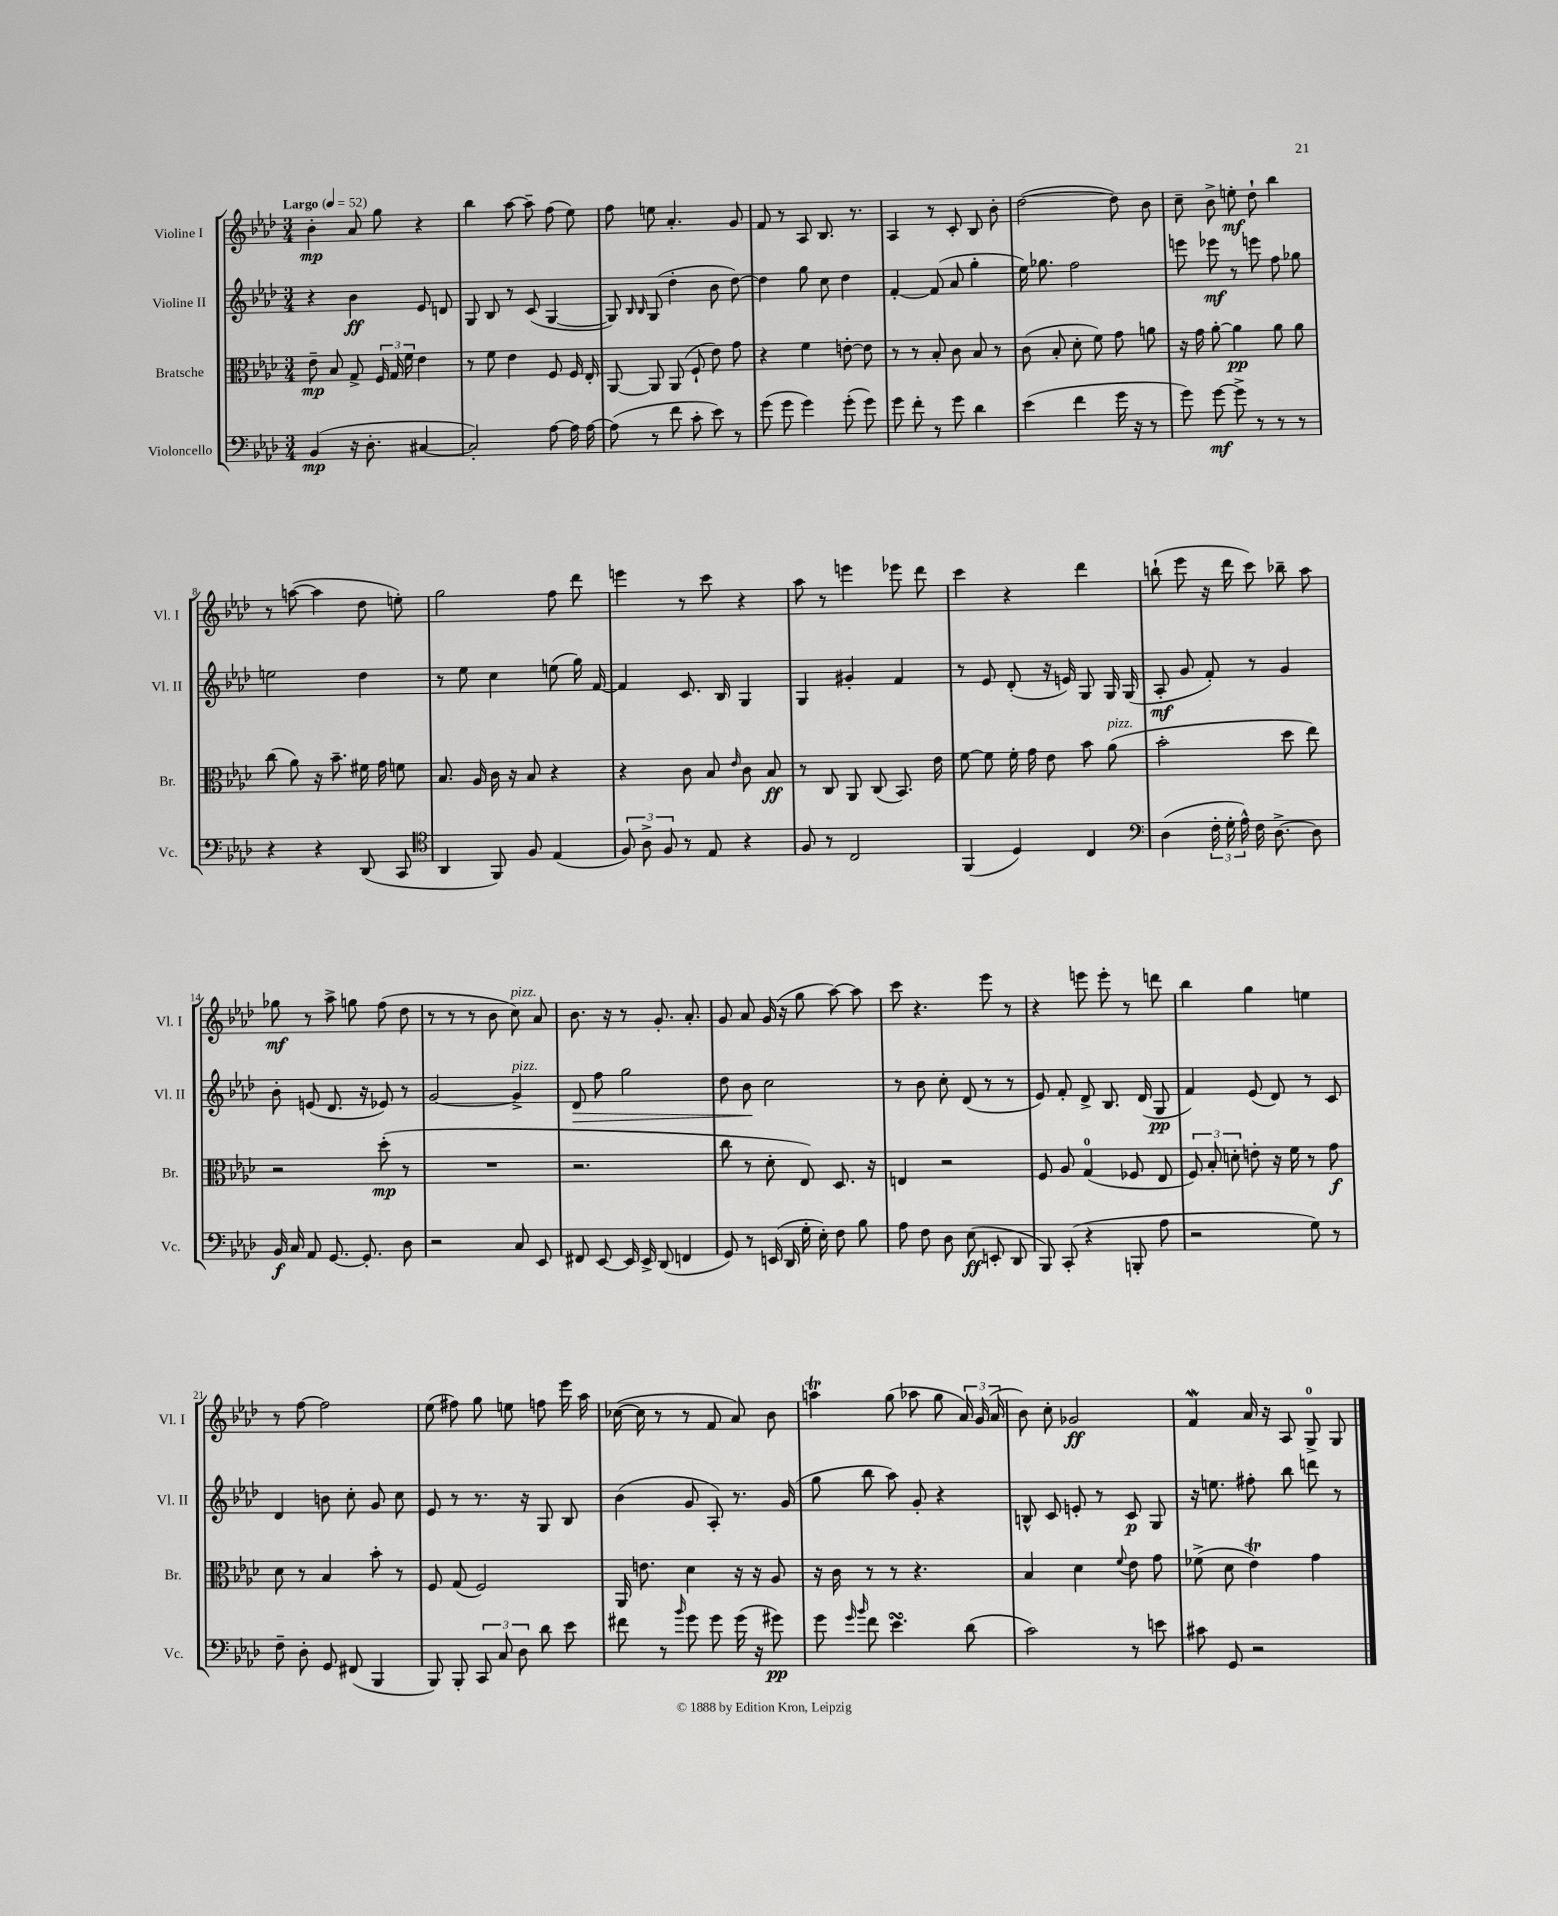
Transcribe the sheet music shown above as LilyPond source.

<<
\new StaffGroup <<
\new Staff = "s0" \with { instrumentName = "Violine I" shortInstrumentName = "Vl. I" } {
    \clef treble \key aes \major \numericTimeSignature \time 3/4 \tempo "Largo" 4 = 52
    \autoBeamOff bes'4-.\mp aes'8 g''8 r4 |
    bes''4 aes''8~ aes''8-- f''8( ees''8) |
    f''8 e''8 aes'4.-. g'8 |
    f'8 r8 aes8 bes8. r8. |
    aes4 r8 c'8-. bes8 bes'8-. |
    des''2~( des''8) bes'8 |
    c''8-- bes'8-> e''8-.\mf des''8-! bes''4 |
    r8 a''8~( a''4 des''8 e''8-.) |
    g''2 f''8 des'''8 |
    e'''4 r8 c'''8 r4 |
    aes''8 r8 e'''4 ees'''8 des'''8 |
    c'''4 r4 des'''4 |
    b''8-!( ees'''8 r16 des'''16 c'''8) bes''8-- aes''8 |
    ges''8\mf r8 aes''8-> g''8 f''8( des''8 |
    r8 r8 r8 bes'8 c''8^\markup { \italic "pizz." }) aes'8 |
    bes'8. r16 r8 g'8.-. aes'8.-. |
    g'8 aes'8 g'16( r16 g''8 aes''8~) aes''8 |
    c'''8 r4. ees'''8 r8 |
    r4 e'''8 e'''8-. r8 d'''8 |
    bes''4 g''4 e''4 |
    r8 f''8~ f''2 |
    ees''8( fis''8) g''8 e''8 f''8 ees'''16 aes''16 |
    ces''16~( ces''16 r8 r8 f'8 aes'8) bes'8 |
    a''4\trill g''8( aes''8 g''8 \tuplet 3/2 { aes'16) g'16( aes'16 } |
    bes'8) c''8-. ges'2\ff |
    f'4\mordent aes'16 r16 aes8 g8-0-> g8 \bar "|." |
}
\new Staff = "s1" \with { instrumentName = "Violine II" shortInstrumentName = "Vl. II" } {
    \clef treble \key aes \major \numericTimeSignature \time 3/4
    \autoBeamOff r4 bes'4\ff ees'8 d'8 |
    g8 bes8 r8 c'8( g4~ |
    g8) \grace { bes16 bes16 } g8( des''4-. bes'8 des''8~) |
    des''4 g''8 c''8 des''4 |
    f'4~-. f'8( aes'8 g''4-. |
    ees''16) ges''8. f''2 |
    e'''8 ees'''8\mf r8 e'''8 f''8 ges''8 |
    e''2 des''4 |
    r8 ees''8 c''4 e''8( g''16) f'16~ |
    f'4 c'8. bes16 g4 |
    g4 gis'4-. f'4 |
    r8 ees'8 des'8-.( r16 e'16) g8 g16 g16( |
    aes8-.\mf g'8 f'8-.) r8 g'4 |
    bes'8-. e'8( des'8. r16 ees'8) r8 |
    g'2~ g'4->^\markup { \italic "pizz." } |
    des'8\> f''8 g''2 |
    des''8 bes'8\! c''2 |
    r8 bes'8 c''8-. des'8( r8 r8 |
    ees'8) f'8-. des'8-> bes8. des'16( g8\pp |
    f'4) ees'8( des'8) r8 c'8 |
    des'4 b'8 c''8-. g'8 c''8 |
    ees'8 r8 r8. r16 g8 bes8 |
    bes'4( g'8 aes8-.) r8. g'16( |
    g''8 bes''8 aes''8) g'8-. r4 |
    b8-^ c'8 e'8-. r8 c'8\p g8 |
    r16 e''8. fis''8-. bes''8 d'''8 r8 \bar "|." |
}
\new Staff = "s2" \with { instrumentName = "Bratsche" shortInstrumentName = "Br." } {
    \clef alto \key aes \major \numericTimeSignature \time 3/4
    \autoBeamOff ees'8--\mp bes8 g8-> \tuplet 3/2 { f16 g16 f'16 } ees'4 |
    r8 f'8 ees'4 f8 f16 ees16-. |
    aes,8~ aes,8 aes,8( f8-! ees'8) g'8 |
    r4 f'4 e'8~-. e'8 |
    r8 r8 bes8-. c'8 bes8 r8 |
    c'8( bes8-. des'8-. f'8) g'8 a'8 |
    r16 g'16 aes'8~-. aes'4\pp aes'8 aes'8 |
    c''8( aes'8) r16 bes'8.-- fis'16 g'16 f'8 |
    bes8. aes16 c'16 r16 bes8 r4 |
    r4 c'8 bes8 \grace { ees'16 } c'8 bes8\ff |
    r8 c8 aes,8 c8( bes,8.) ees'16 |
    f'8~ f'8 f'16-. g'16 ees'8 bes'8 aes'8^\markup { \italic "pizz." }( |
    bes'2-. des''8 ees''8) |
    r2 des''8-.\mp( r8 |
    R2. |
    r2. |
    c''8 r8 des'8-. ees8) des8. r16 |
    e4 r2 |
    f8 aes8 g4-0( fes8 ees8 |
    \tuplet 3/2 { f8) bes8-. d'8-. } e'8-. r16 f'16 r8 g'8\f |
    des'8 r8 bes4 bes'8-. r8 |
    f8 g8( f2) |
    aes,16 e'8. des'4 r16 r16 aes8 |
    r16 c'16 r8 r8 r4. |
    bes4 des'4 \appoggiatura { f'8 } ees'8 g'8 |
    fes'8->( des'8 ees'4\trill) g'4 \bar "|." |
}
\new Staff = "s3" \with { instrumentName = "Violoncello" shortInstrumentName = "Vc." } {
    \clef bass \key aes \major \numericTimeSignature \time 3/4
    \autoBeamOff bes,4\mp( r16 des8.-. cis4~ |
    cis2-.) aes8~ aes16 aes16~ |
    aes8( r8 f'8 c'8-. ees'8) r8 |
    g'8( g'8 g'4) g'8-.( g'8) |
    g'8 f'8-. r8 g'8 des'4 |
    ees'4( f'4 g'16 r16 r8 |
    g'8) g'8~\mf g'8-> r8 r8 r8 |
    r4 r4 des,8( c,8 |
    \clef tenor aes,4 f,8) f8 ees4( |
    \tuplet 3/2 { f8) aes8-> f8 } r8 ees8 r4 |
    f8 r8 c2 |
    f,4( des4) c4 |
    \clef bass des4( \tuplet 3/2 { f16-. g16-. aes16-^) } f16 des8.~-> des8 |
    bes,16\f c16 aes,8 g,8.~ g,8.-. des8 |
    r2 c8 ees,8 |
    fis,8 ees,8~ ees,16 ees,16-> des,8( f,4 |
    g,8) r8 e,16( des,16 g16-. ees16-.) f8 bes8 |
    aes8 f8 des8 ees8\ff( e,8-. des,8 |
    bes,,8) c,8-.( r4 b,,8-. aes8 |
    r2 g8) r8 |
    f8-- des8-. g,8 fis,8( bes,,4 |
    bes,,8) bes,,8-. \tuplet 3/2 { c,8 c8 des8 } des'8 ees'8 |
    fis'8 r8 \grace { bes'16 } g'8 g'8 g'16( r16 gis'8\pp) |
    g'8 \grace { g'16 bes'16 } f'8 ees'4.\turn des'8( |
    c'2) r8 e'8 |
    cis'8 g,8 r2 \bar "|." |
}
>>
>>
